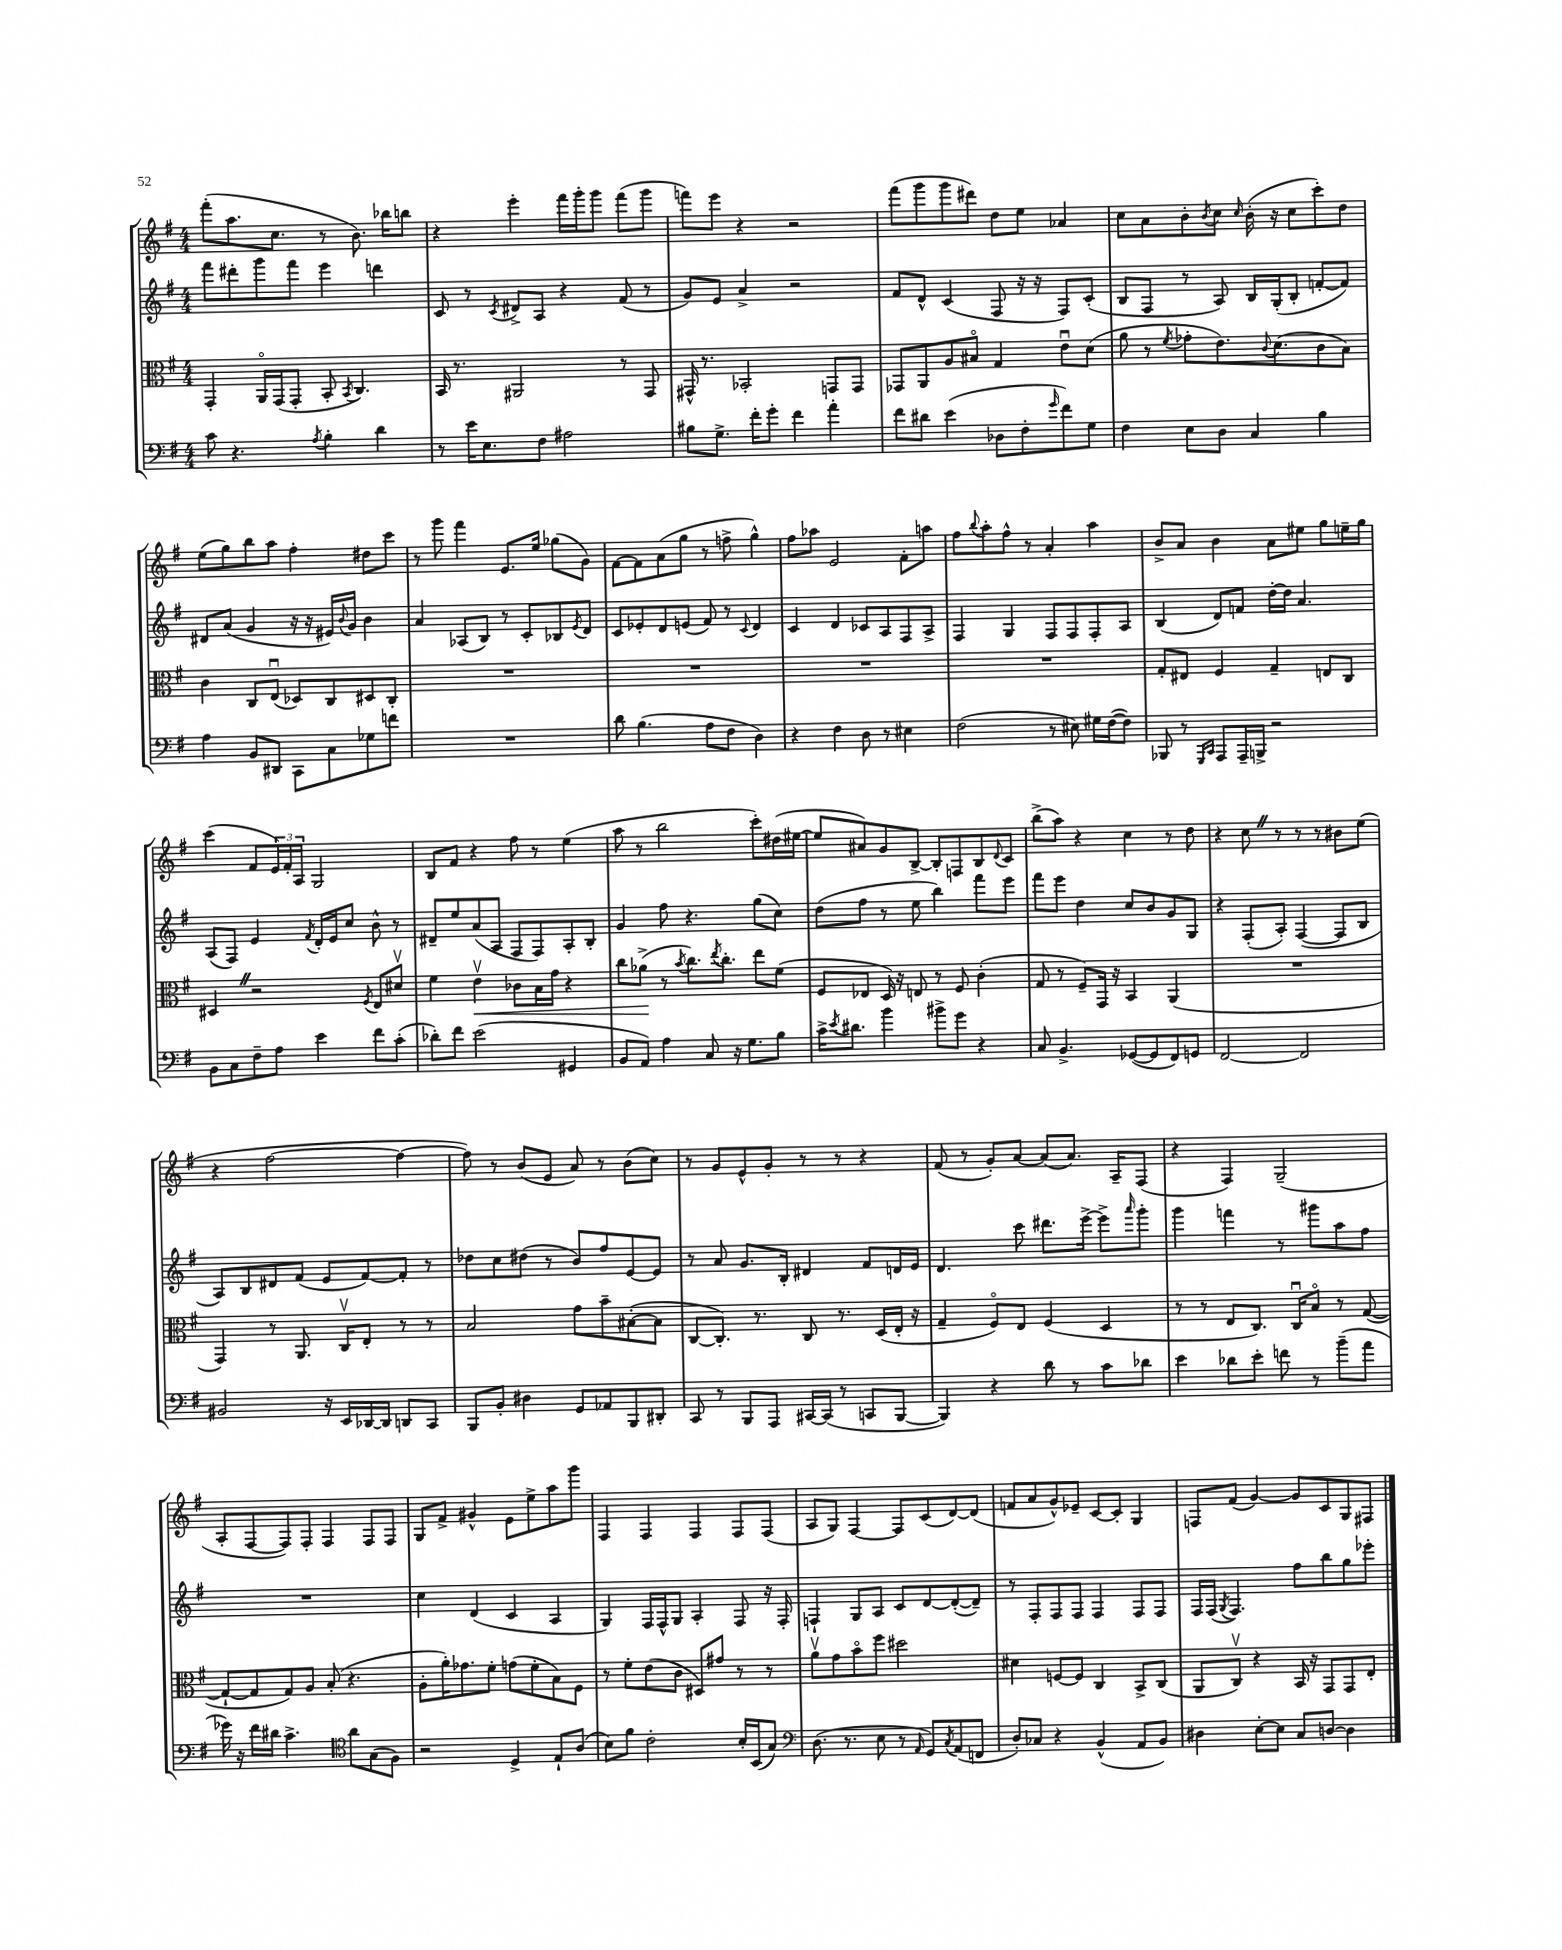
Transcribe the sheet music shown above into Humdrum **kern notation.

**kern	**kern	**kern	**kern
*staff4	*staff3	*staff2	*staff1
*clefF4	*clefC3	*clefG2	*clefG2
*k[f#]	*k[f#]	*k[f#]	*k[f#]
*M4/4	*M4/4	*M4/4	*M4/4
8c\	4GG'/	8fff#\L	(8fff#'\L
4.r	.	8ddd#'\	8.aa\
.	16AAo/LL	8ggg\	.
.	(16GG/J	.	8.cc\J
.	8GG'/J	8fff#\J	.
8qA/	.	.	.
4B'\	8BB'/	4eee\	8r
.	8qBB/	.	.
.	4.C/)	.	8.b\)
4d\	.	4ddd\	.
.	.	.	16bb-\LK
.	.	.	8bb\J
=	=	=	=
8r	16BB/	8c/	4r
.	8.r	.	.
16e\LK	.	8r	.
8.E\	.	.	.
.	.	8qc/	.
.	2AA#/	8d#^/L	4eee'\
8F#\J	.	8A/J	.
2A#\	.	4r	16fff#\LL
.	.	.	16ggg'\J
.	.	.	8ggg\J
.	8r	(8f#/	(8fff#\L
.	8GG/	8r	8ggg\J
=	=	=	=
8B#\L	16GG#^^/	8g/L)	8fff\L)
.	8.r	.	.
8.G^\J	.	8e/J	8eee\J
.	2BB-'/	4a^/	4r
16f#'\LK	.	.	.
8g'\J	.	.	.
4f#\	.	2r	2r
4a'\	8GG/L	.	.
.	8GG/J	.	.
=	=	=	=
8f#\L	8GG-/L	8f#/L	(8fff#\L
8d#\J	8AA/	8d^^/J	8ggg\
(4e\	8A/	(4c/	8ggg\
.	8B#o/J	.	8ddd#\J)
8D-\L	4G/	8F#/	8dd\L
8F#'\	.	16r	8ee\J
.	.	16r	.
16qqg/	.	.	.
8f#\)	8eu\L	8F#/L)	4a-/
8G\J	(8d\J	(8c'/J	.
=	=	=	=
4F#\	8a\	8B/L	8cc\L
.	8r	8F#/J	8a\
.	8qf#/	.	.
8E\L	8g-'\L	8r	8b'\
.	.	.	8qb/
8D\J	8.e\)	8A/)	8cc\J
.	.	.	16qqcc/
4C/	.	16B/LL	(16b'\
.	8qqc/	.	.
.	(8.d\	(16G'/J	16r
.	.	8B'/J	8cc\L
4B\	8c\	[8f'/L	8ccc'\)
.	8B\J)	8f/]J)	8dd\J
=	=	=	=
4A\	4c\	8d#/L	(8ee\L
.	.	(8a/J	8gg\)
8BB/L	8C/L	4g/	8bb\
8DD#/J	(8Eu/J	.	8aa\J
8CC\L	8D-/L)	16r	4ff#'\
.	.	16r	.
8C\	8C/	16e#/LL)	.
.	.	8qqb/	.
.	.	16g/JJ	.
8G-\	8D#/	4b\	8dd#\L
8f\J	8C'/J	.	8ccc\J
=	=	=	=
1r	1r	4a/	8r
.	.	.	8ggg\
.	.	(8A-/L	4fff#\
.	.	8B/J)	.
.	.	8r	8.e/L
.	.	8c'/L	.
.	.	.	16ee/Jk
.	.	8B-/	(8gg-\L
.	.	8qe/	.
.	.	8d/J	8g\J)
=	=	=	=
8d\	1r	8c/L	[8f#\L
(4.B\	.	8e-'/	8f#\]
.	.	8d/	(8a\
.	.	(8e/J	8gg\J
8A\L	.	8f#/)	8r
8F#\J	.	8r	8ff^\
.	.	8qqc/	.
4D\)	.	4d/	4gg^^\)
=	=	=	=
4r	1r	4c/	8ff#\L
.	.	.	8aa-\J
4F#\	.	4d/	2e/
8D\	.	8c-/L	.
8r	.	8A/	.
4E#\	.	8F#/	8f#'\L
.	.	8A^/J	8aa\J
=	=	=	=
(2F#\	1r	4F#/	8ff#\L
.	.	.	8qqbb/
.	.	.	8aa'\
.	.	4G/	8ff#^^\J
.	.	.	8r
8r	.	8F#/L	4a'/
8E#\)	.	8F#/	.
16G#\LL	.	8F#'/	4aa\
([16F#\J	.	.	.
8F#\]J)	.	8A/J	.
=	=	=	=
8BBB-/	8G'/L	(4B/	8b^/L
8r	8E#/J	.	8a/J
16qqGGG/LL	.	.	.
16qqCC/JJ	.	.	.
8AAA/L	4F#/	8d/L)	4b\
16AAA~/L	.	8f/J	.
16BBB^/JJ	.	.	.
2r	4G~/	[16dd'\LL	8a\L
.	.	16dd\]JJ	.
.	.	4.a/	8ee#\J
.	8E/L	.	8gg\L
.	8C/J	.	16ee~\L
.	.	.	16gg\JJ
=	=	=	=
8BB\L	4D#/	(8A/L	(4ccc\
8C\	.	8F#/J)	.
8F#~\	2r	4e/	8f#/L
8A\J	.	.	24e/L)
.	.	.	24f#'/
.	.	.	24A/JJ
.	.	8qf#/	.
4e\	.	16d'/LL	2G/
.	.	16e/J	.
.	.	8cc/J	.
.	8qF#/	.	.
8f#\L	8E/L	8b^^\	.
(8c'\J	8d#v/J	8r	.
=	=	=	=
8d-'\L)	4f#\	8d#~/L	8B/L
8f#\J	.	8ee/	8f#/J
(2e\	4ev\	(8a/	4r
.	.	8A/J	.
.	8c-\L	8F#/L	8ff#\
.	16B\L	8F#/)	8r
.	16g\JJ	.	.
4GG#/	4r	8A'/	(4ee\
.	.	8B'/J	.
=	=	=	=
8BB/L	8cc\L	4g/	8aa\
8AA/J)	(8a-^\J	.	8r
4A\	8r	8ff#\	2bb\
.	8qb/	.	.
.	8.cc\L)	4.r	.
8C/	.	.	.
.	8qee/	.	.
.	8.cc'\J	.	.
16r	.	.	.
8.G\L	.	.	.
.	8ee\L	(8gg\L	8ccc'\L)
8B\J	(8f#\J	8cc\J)	(16dd#\L
.	.	.	[16ee#\JJ
=	=	=	=
16c^\LK	8F#/L	(8dd\L	8ee#/]L
8qe/	.	.	.
8.d#\J	.	.	.
.	8E-/J	8ff#\J	8a#/)
4b\	16D/)	8r	8g/
.	16r	.	.
.	8E/	8ee\	[8B^/J
8b#^\L	8r	4bb\)	8B'/]L
8g\J	8F#/	.	8F/
4r	(4c'\	8fff#\L	8B/
.	.	.	8qqd/
.	.	8eee\J	8c/J
=	=	=	=
8C/	8G/	8fff#\L	(8bb^\L
4.BB^/	8r	8eee\J	8aa\J)
.	8F#~/L)	4dd\	4r
.	16GG/Jk	.	.
.	16r	.	.
([8GG-/L	4BB/	8cc/L	4cc\
8GG-/]	.	8b/	.
8FF#/)	(4AA/	8g/	8r
8GG/J	.	8G/J	8dd\
=	=	=	=
[2FF#/	1r	4r	4r
.	.	(8F#'/L	8cc\
.	.	8A'/J)	8r
2FF#/]	.	([4F#/	8r
.	.	.	8r
.	.	8F#/]L	8b#\L
.	.	8B/J	(8ee\J
=	=	=	=
2BB#/	4GG/)	8A/L)	4r
.	.	8B/	.
.	8r	8d#/	[2ff#\
.	8.AA/	(8f#/J	.
16r	.	8e/L	.
16EE/LL	16Cv/LK	.	.
[16DD-/	8E'/J	[8f#/)	.
16DD-/]JJ	.	.	.
8DD/L	8r	8f#'/]J	4ff#\_
8CC/J	8r	8r	.
=	=	=	=
8BBB/L	2B/	8dd-\L	8ff#\])
8BB'/J	.	8cc\	8r
4D#\	.	(8dd#\J	(8b/L
.	.	8r	8e/J
8GG/L	8g\L	8b/L)	8a/)
8AA-/	8b~\	8ff#/	8r
8BBB/	([8B#'\	[8e/	(8b\L
8DD#'/J	8B#\]J	8e/]J	8cc\J)
=	=	=	=
8CC/	[8C/L	8r	8r
8r	8.C'/]J)	8a/	8g/L
8BBB/L	.	8.g/L	8e^^/
.	8.r	.	.
8AAA/J	.	.	8g'/J
.	.	16B'/Jk	.
[16CC#/LL	8C/	4d#/	8r
(16CC#/]JJ	.	.	.
8r	8.r	.	8r
8CC/L	.	8f#/L	4r
.	(16D/LL	.	.
[8BBB/J	16E'/JJ	16d/L	.
.	16r	16e/JJ	.
=	=	=	=
4BBB/])	4G~/	4.d/	(8f#/
.	.	.	8r
4r	8F#o/L)	.	8g'/L)
.	8E/J	8ccc\	[8a/J
8d\	(4F#/	8.ddd#\L	(8a/]L
8r	.	.	8.a/J)
.	.	[16eee^\Jk	.
8c\L	4D/	8eee^\]L	.
.	.	.	16A~/LK
.	.	16qqaaa/	.
8d-\J	.	8ggg'\J	(8F#/J
=	=	=	=
4e\	8r	4ggg\	4r
.	8r	.	.
8d-\L	8E/L	4fff\	4F#/)
8e'\J	8.C/J)	.	.
8f\	.	8r	(2G~/
.	16Cu/LK	.	.
8r	8Bo/J	8ggg#\L	.
(8b~\L	8r	8aa\	.
8a\J	([8G/	8ff#\J	.
=	=	=	=
16g-\)	8G`/_L	1r	8A'/L
16r	.	.	.
16f#\LL	8G/]	.	[8F#/
16d#\JJ	.	.	.
4.c^\	8G/)	.	8F#/])
.	8A/J	.	8F#'/J
.	(8B'/	.	4F#/
*clefC4	*	*	*
8a\L	4.r	.	.
(8G\	.	.	8F#/L
8F#\J)	.	.	8F#/J
=	=	=	=
2r	8A'\L	4cc\	8G/L
.	16a'\K)	.	8f#^/J
.	8.g-\	.	.
.	.	(4d/	4g#^^/
.	8f#'\J	.	.
4D^/	(8g\L	4c/	8e\L
.	8f#'\	.	8ee^\
8E`/L	8B\)	4A/	8aa\
(8A/J	8F#\J	.	8ggg\J
=	=	=	=
8B\L)	8r	4G/)	4F#/
8f#\J	8f#'\L	.	.
2c'\	(8e\	16F#/LL	4F#/
.	.	16F#^^/J	.
.	8c\J	8G/J	.
.	8D#/L)	4A'/	4F#/
.	8g#/J	.	.
16B'/LL	8r	8F#/	8F#/L
(16BB/J	.	.	.
8G/J)	8r	16r	(8F#/J
.	.	16F#'/	.
=	=	=	=
*clefF4	*	*	*
(8.D\	8av\L	4F`/	8A/L
.	8g\	.	8G/J)
8.r	.	.	.
.	8bo\	8G/L	[4F#/
8E\	8ff#\J	8A/J	.
8r	2dd#\	8c/L	8F#/]L
16qqAA/	.	.	.
8GG/L)	.	[8d/	(8c/
8qC/	.	.	.
(8AA/	.	(8d'/_	[8d/)
8FF/J	.	8d~/]J)	(8d/]J
=	=	=	=
8D'/L)	4d#\	8r	8f/L
8C-/J	.	8F#'/L	8a/
4r	[8F/L	8F#/	8g^^/)
.	8F/]J	8F#/J	8e-~/J
(4BB^^/	4C/	4F#/	[8c/L
.	.	.	8c'/]J
8AA/L	8BB^/L	8F#/L	4G/
8BB/J)	(8C/J	8F#/J	.
=	=	=	=
4D#\	8AA/L	16F#/LL	8F/L
.	.	(16F#/JJ	.
.	.	8qG/	.
.	8Cv/J)	4.F#/)	(8f#/J
[8E'\L	4r	.	[4g/)
8E\]J	.	.	.
8C/L	16BB/	8ff#\L	8g/]L
.	16r	.	.
[8D/J	8GG/L	8bb\	8c/
4D\]	8GG/	8gg\	8G/
.	8E'/J	8eee-'\J	8F#/J
==	==	==	==
*-	*-	*-	*-
